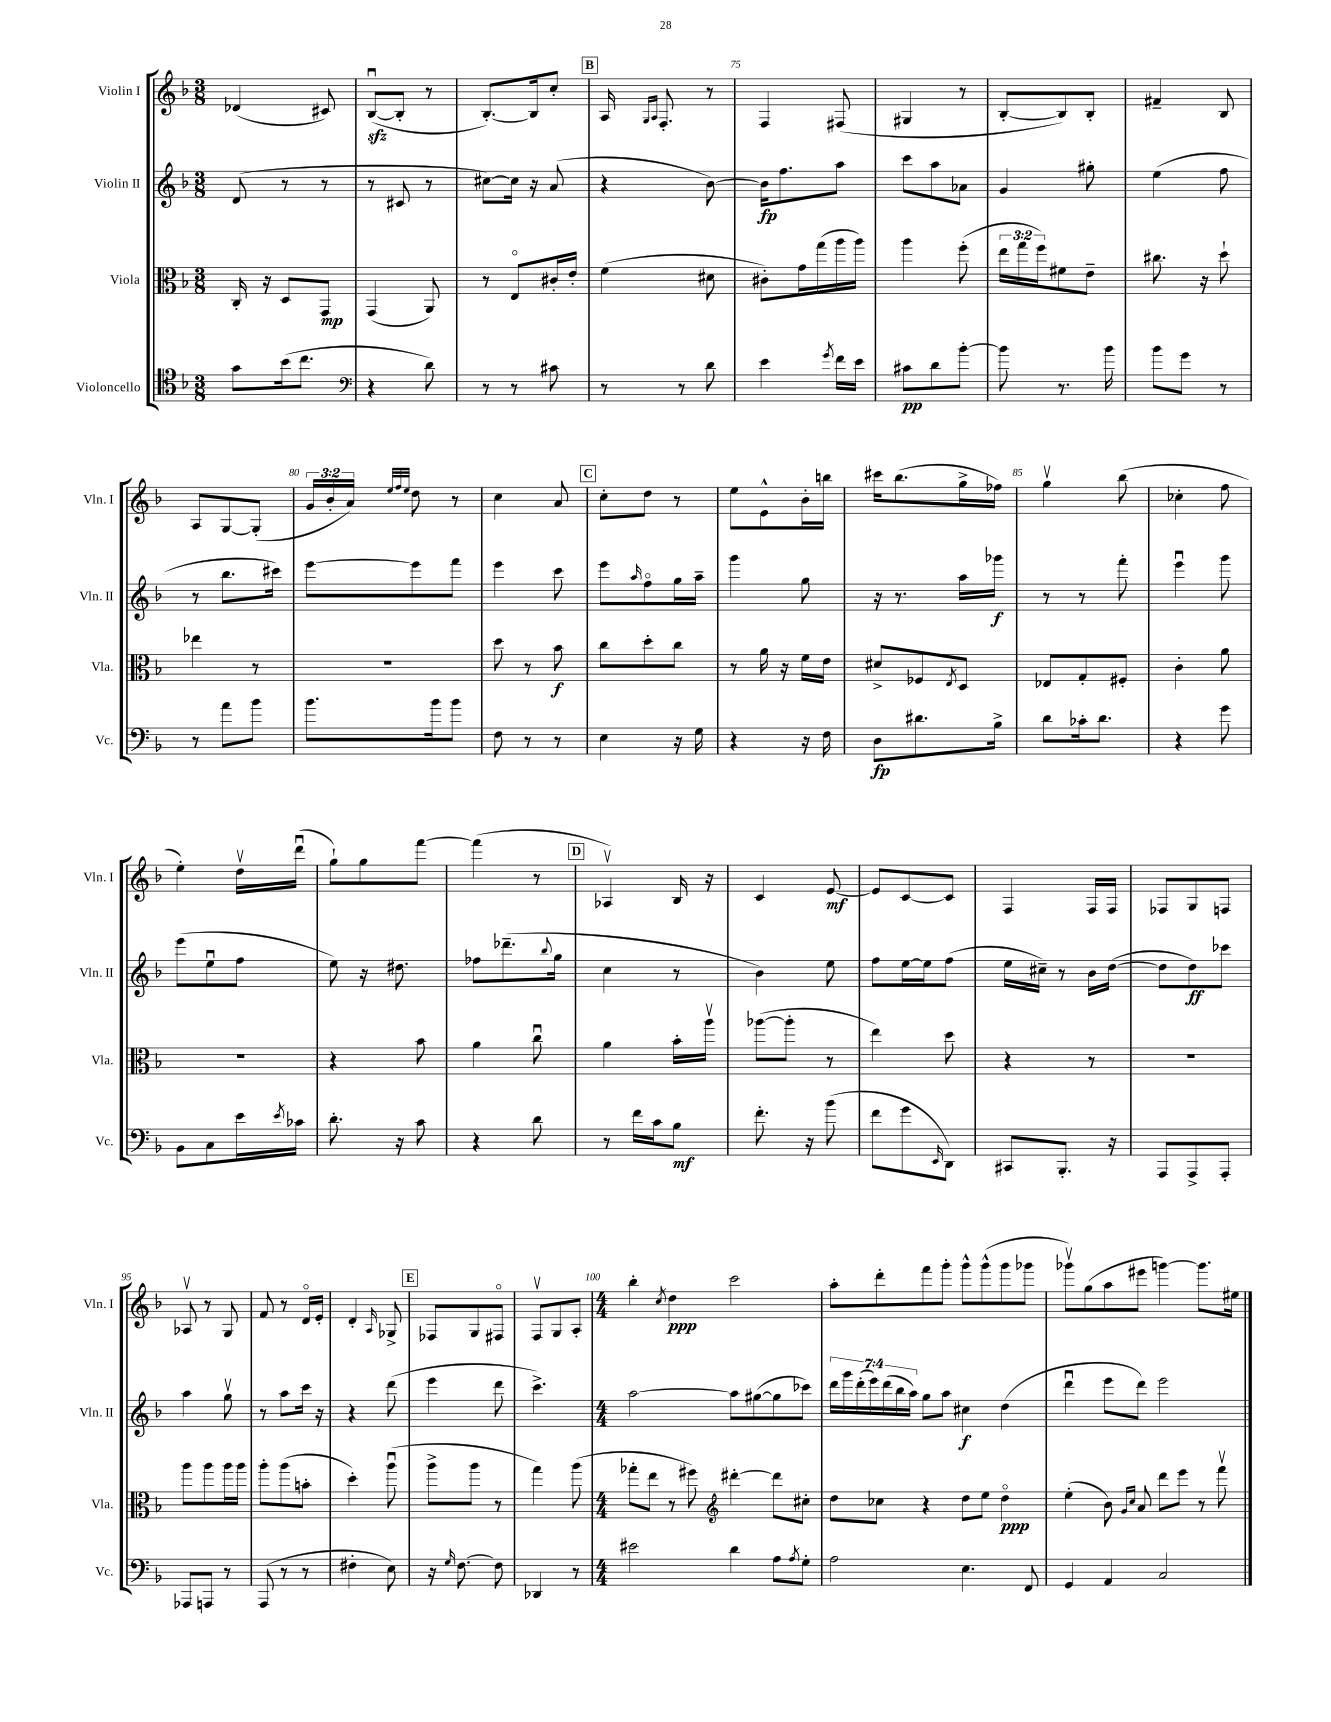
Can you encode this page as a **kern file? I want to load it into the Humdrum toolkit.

**kern	**kern	**kern	**kern
*staff4	*staff3	*staff2	*staff1
*clefC4	*clefC3	*clefG2	*clefG2
*k[b-]	*k[b-]	*k[b-]	*k[b-]
*M3/8	*M3/8	*M3/8	*M3/8
8g	16C'	(8d	(4d-
.	16r	.	.
(16b-	8D	8r	.
8.cc	.	.	.
.	8GG	8r	8c#)
=	=	=	=
*clefF4	*	*	*
4r	(4GG	8r	([8B-u
.	.	8c#	8B-']
8d)	8AA)	8r	8r
=	=	=	=
8r	8r	[8cc#)	[8.B-')
8r	8Eo	16cc#]	.
.	.	16r	16B-]
8c#	16c#'	(8a	8cc'
.	16e'	.	.
=	=	=	=
8r	(4f	4r	16A
.	.	.	16qqG
.	.	.	16qqA
.	.	.	8.F'
8r	.	.	.
8d	8d#	[8b-)	8r
=	=	=	=
4e	8c#')	16b-]	4F
.	.	8.ff	.
.	16g	.	.
.	(16gg	.	.
8qg	.	.	.
16f	16aa	8aa	(8F#
16e	16aa)	.	.
=	=	=	=
8c#	4aa	8ccc	4G#
8d	.	8aa	.
[8b-'	(8ff'	8a-	8r
=	=	=	=
8b-]	24ee	4g	[8B-'
.	24gg	.	.
.	24ff)	.	.
8.r	8f#	.	8B-])
.	8e~	8gg#'	8B-'
16b-	.	.	.
=	=	=	=
8b-	8.cc#	(4ee	4f#~
8g	.	.	.
.	16r	.	.
8r	8dd`	8ff	8B-
=	=	=	=
8r	4ee-	8r	8A
8a	.	8.bb-	[8G
8b-	8r	.	(8G']
.	.	16ccc#)	.
=	=	=	=
8.b-	4.r	[8eee	24g
.	.	.	24b-'
.	.	.	24a)
.	.	.	32qqee
.	.	.	32qqff
.	.	.	32qqee
.	.	8eee]	8dd
16b-	.	.	.
8b-	.	8fff	8r
=	=	=	=
8F	8dd	4eee	4cc
8r	8r	.	.
8r	8b-	8ccc	8a
=	=	=	=
4E	8cc	8eee	8cc'
.	.	16qqaa	.
.	8dd'	8ffo	8dd
16r	8cc	16gg	8r
16G	.	16aa~	.
=	=	=	=
4r	8r	4ggg	8ee
.	16a	.	8e^^
.	16r	.	.
16r	16f	8gg	16b-'
16F	16e	.	16bb
=	=	=	=
8D	8d#^	16r	16ccc#
.	.	8.r	(8.bb-
8.d#	8F-	.	.
.	8qE	.	.
.	8D	16aa	16gg^
16B-^	.	16ggg-	16ff-)
=	=	=	=
8d	8E-	8r	4ggv
16c-'	8G'	8r	.
8.d	.	.	.
.	8F#'	8fff'	(8bb-
=	=	=	=
4r	4c'	4eeeu	4cc-'
8g	8a	8ggg	8ff
=	=	=	=
8BB-	4.r	(8eee	4ee')
8C	.	8eeu	.
16e	.	8ff	16ddv
8qe	.	.	.
16c-	.	.	(16dddu
=	=	=	=
8.d'	4r	8ee)	8gg`)
.	.	16r	8gg
16r	.	8.dd#	.
8c	8b-	.	[8fff
=	=	=	=
4r	4a	8ff-	(4fff]
.	.	(8.ddd-~	.
8d	8ccu	.	8r
.	.	8qqbb-	.
.	.	16gg	.
=	=	=	=
8r	4a	4cc	4A-v)
16f	.	.	.
16c	.	.	.
8B-	16b-'	8r	16B-
.	16aav	.	16r
=	=	=	=
8.f'	([8aa-	4b-)	4c
.	8aa-']	.	.
16r	.	.	.
(8b-	8r	8ee	[8e
=	=	=	=
8f	4ee)	8ff	8e]
8g	.	[16ee	[8c
.	.	16ee]	.
16qqEE	.	.	.
8DD)	8dd	(8ff	8c]
=	=	=	=
8CC#	4r	16ee	4F
.	.	16cc#~)	.
8.BBB-'	.	8r	.
.	8r	16b-	16F
16r	.	([16dd	16F
=	=	=	=
8AAA	4.r	8dd]	8F-
8AAA^	.	8dd)	8G
8AAA'	.	8ccc-	8F
=	=	=	=
8AAA-	8aa	4aa	8A-v
8AAA	8aa	.	8r
8r	16aa	8ggv	8G
.	16aa	.	.
=	=	=	=
(8AAA	8aa'	8r	8f
8r	(8aa	8aa	8r
8r	8b'	16ccc	16do
.	.	16r	16e'
=	=	=	=
4F#'	4dd')	4r	4d'
.	.	.	16qqA
8E)	(8aau	(8ddd	8G-^
=	=	=	=
16r	8aa^	4eee	8F-
16qqG	.	.	.
[8.F	.	.	.
.	8aa	.	8G
8F]	8r	8ddd	8F#o
=	=	=	=
4DD-	4gg)	4.ccc^)	8Fv
.	.	.	8G
8r	(8aa	.	8A'
=	=	=	=
*M4/4	*M4/4	*M4/4	*M4/4
2e#	8gg-'	[2aa	4bb-'
.	8ee	.	.
.	.	.	8qcc
.	8r	.	4dd
.	8ff#)	.	.
*	*clefG2	*	*
4d	[4ddd#'	8aa]	2ccc
.	.	([8gg#	.
8A	8ddd#]	8gg#]	.
8qA	.	.	.
8G'	8cc#'	8ccc-)	.
=	=	=	=
2A	8dd	28ddd	8aa'
.	.	28ggg	.
.	.	(28ddd'	.
.	.	28eee)	.
.	8cc-	.	8ddd'
.	.	(28ddd	.
.	.	28bb-	.
.	.	28aa)	.
.	4r	8gg	8fff
.	.	8aa	8ggg'
4.E	8dd	4cc#	8ggg^^
.	8ee	.	(8ggg^^
.	4ddo	(4dd	8ggg
8FF	.	.	8ggg-
=	=	=	=
4GG	(4ee'	4dddu	8ggg-v)
.	.	.	(8gg
4AA	8b-)	8eee	8aa
.	16qqg	.	.
.	16qqcc	.	.
.	8a	8ddd)	8eee#
2C	8ddd	2eee	[4ggg)
.	8eee	.	.
.	8r	.	8.ggg]
.	8fffv	.	.
.	.	.	16ee#
==	==	==	==
*-	*-	*-	*-
